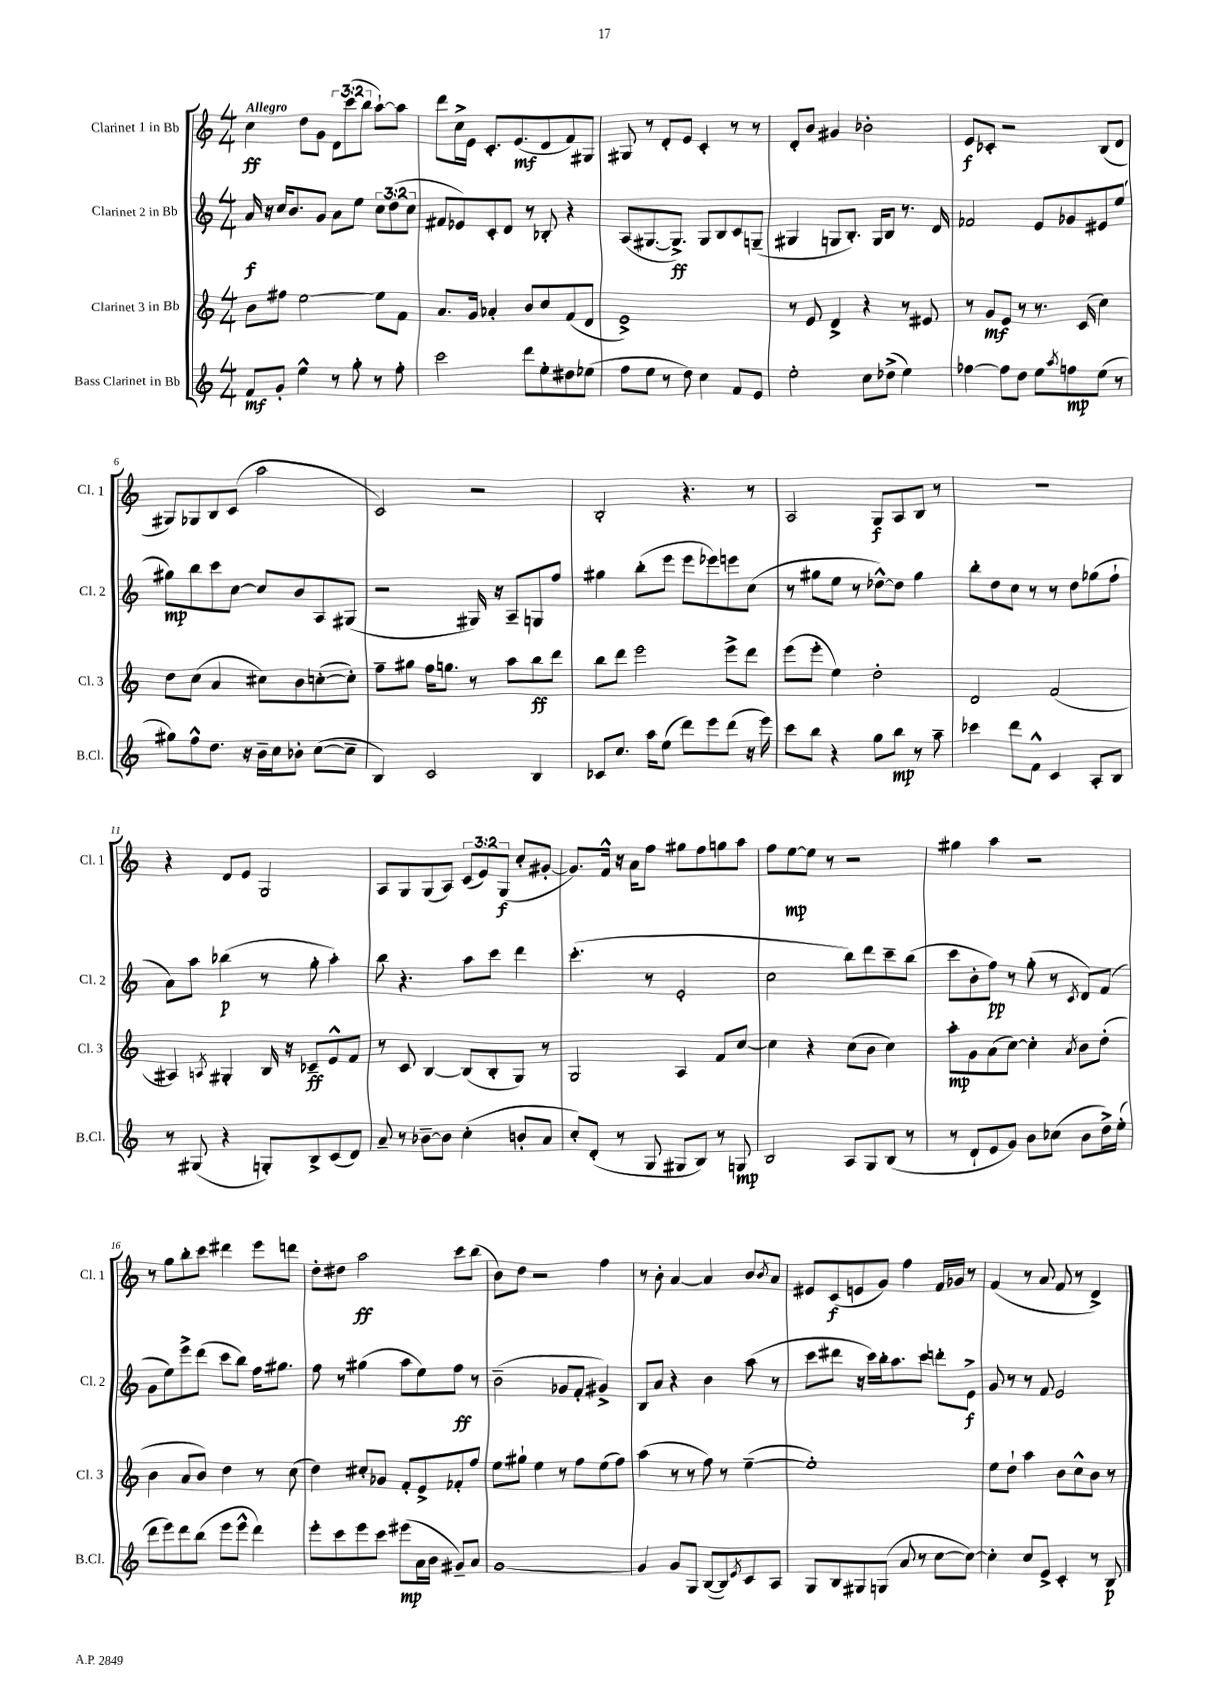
<<
\new StaffGroup <<
\new Staff = "s0" \with { instrumentName = "Clarinet 1 in Bb" shortInstrumentName = "Cl. 1" } {
    \clef treble \key c \major \numericTimeSignature \time 4/4 \override Staff.TupletNumber.text = #tuplet-number::calc-fraction-text \tempo "Allegro"
    c''4\ff d''8 g'8 \tuplet 3/2 { d'8 c'''8( b''8 } a''8~-!) a''8 |
    d'''8 c''16-> e'16 c'8.-. e'8.\mf( d'8 f'8) gis8 |
    gis8 r8 d'8-. e'8 c'4-. r8 r8 |
    d'8-. b'8 gis'4 bes'2-. |
    e'8\f ces'8-. r2 b8( d'8 |
    gis8) ges8 b8 c'8( a''2 |
    c'2) r2 |
    b2-. r4. r8 |
    a2 g8\f a8 b8 r8 |
    R1 |
    r4 d'8 e'8 g2 |
    a8 g8 g8( a8) \tuplet 3/2 { c'8( e'8) g8\f( } c''8-. gis'8~-. |
    gis'8.) f'16-^ r16 a'16 f''8 gis''8 f''8 g''8 a''8 |
    f''8 e''8~\mp e''8 r8 r2 |
    gis''4 a''4 r2 |
    r8 g''8 b''8-. c'''8 dis'''4 e'''8 d'''8 |
    d''8-. dis''8 a''2\ff c'''8 b''8( |
    b'8) d''8 r2 f''4 |
    r8 b'8-. a'4~ a'4 b'8 \acciaccatura { b'8 } a'8 |
    eis'8 c'8\f( e'8 g'8) f''4 f'16 ges'16 r8 |
    f'4( r8 a'8 f'8 r8 d'4->) \bar "|." |
}
\new Staff = "s1" \with { instrumentName = "Clarinet 2 in Bb" shortInstrumentName = "Cl. 2" } {
    \clef treble \key c \major \numericTimeSignature \time 4/4 \override Staff.TupletNumber.text = #tuplet-number::calc-fraction-text
    a'16\f r16 c''16 b'8. g'8 a'8 e''8 \tuplet 3/2 { c''8 d''8( c''8 } |
    fis'8 ees'8) c'8-. d'8 r8 bes8-. r4 |
    a8( gis8.~ gis8.->\ff) gis8 b8 c'8 g8--( |
    gis4 g8 b8.-.) g16 b8 r8. d'16 |
    fes'2 e'8 ges'8 eis'8 e''8( |
    gis''8\mp) b''8 c'''8 c''8~ c''8 b'8 a8 gis8( |
    r2 gis16) r16 a8-- g8 f''8 |
    gis''4 b''8-.( e'''8 e'''8 ees'''8) e'''8 c''8( |
    r8 gis''8 e''8 r8 des''8~-^) des''8 gis''4 |
    b''8-. d''8 c''8 r8 r8 d''8 ges''8( f''8-! |
    a'8) a''8 bes''4\p( r8 g''8-. a''4-.) |
    b''8 r4. a''8 c'''8 d'''4 |
    c'''4.-.( r8 e'2-. |
    c''2 b''8) d'''8 c'''8-- b''8( |
    c'''8 b'8-. f''8\pp) r8 g''8-.( r8 \acciaccatura { c'8 } d'8) f'8( |
    g'8 e''8) e'''8-> d'''8( c'''8 b''8) f''16 gis''8. |
    f''8 r8 gis''4( a''8 e''8) f''8\ff r8 |
    b'2--( ges'8 f'8-. gis'4->) |
    b8 a'8 r4 b'4 a''8( r8 |
    c'''8 dis'''8 r16 c'''16) b''16-. a''8. c'''8 d'''8-. e'8->\f |
    g'8 r8 r8 f'8 e'2 \bar "|." |
}
\new Staff = "s2" \with { instrumentName = "Clarinet 3 in Bb" shortInstrumentName = "Cl. 3" } {
    \clef treble \key c \major \numericTimeSignature \time 4/4
    b'8 fis''8 e''2~ e''8 f'8 |
    a'8. g'16 aes'4-. b'8 c''8 f'8( d'8 |
    e'1->) |
    r8 e'8 d'4-> r4 r8 eis'8 |
    r8 g'8\mf e'8 r8 r8. c'16( c''4) |
    d''8 c''8( a'4 cis''8) b'8 c''8~-.( c''8-.) |
    f''8-- gis''8 f''16 g''8. r8 a''8 b''8\ff d'''8 |
    b''8 d'''8 e'''2 e'''8-> d'''8 |
    e'''8( e'''8-. e''4) d''2-. |
    d'2 f'2( |
    ais4) \acciaccatura { a8 } gis4-. b16 r16 ces'8--\ff e'8-^ f'8 |
    r8 c'8 b4~ b8( b8-. g8) r8 |
    g2 a4 f'8 c''8~ |
    c''4 r4 c''8( b'8 c''4) |
    a''8-.\mp g'8 a'8( c''8~) c''4-. \acciaccatura { a'8 } b'8 d''8-.( |
    b'4 a'8 b'8) d''4 r8 c''8( |
    d''4) cis''8-. ges'8 f'8-. e'8-> fes'8-. f''8 |
    e''8 gis''8-! e''4 r8 f''8 e''8( f''8) |
    a''4( r8 r8 f''8) r8 e''4~--( |
    e''1-.) |
    e''8 d''8-! a''4 b'8 c''8-^ b'8 r8 \bar "|." |
}
\new Staff = "s3" \with { instrumentName = "Bass Clarinet in Bb" shortInstrumentName = "B.Cl." } {
    \clef treble \key c \major \numericTimeSignature \time 4/4
    f'8\mf g'8-. e''4-^ r8 g''8-. r8 f''8-. |
    c'''2 d'''8 e''8-. dis''8 ees''8( |
    f''8 e''8 r8 d''8) c''4 f'8 e'8 |
    e''2-. c''8 des''8->( e''4) |
    fes''4~ fes''8 d''8 e''8 \acciaccatura { a''8 } f''8\mp e''8( r8 |
    gis''8) f''8-^ d''8. r16 b'16-- c''16 bes'8-. c''8~( c''8-- |
    b4) c'2 b4 |
    ces'8 c''8. a''16 e''8( d'''8) e'''8 d'''8( r16 e'''16) |
    c'''8 b''8 r4 g''8 b''8\mp r8 a''8-- |
    ces'''4 d'''8 f'8-^ c'4 a8-. b8 |
    r8 gis8( r4 g8-.) b8-> c'8( d'8) |
    a'8-- r8 bes'8~-- bes'8 c''4-.( b'8-. a'8 |
    c''8-.) d'8-.( r8 g8 gis8 b8) r8 g8\mp |
    b2 a8 g8 b8( r8 |
    r8 d'8-! e'8 g'8) b'8 ces''8( b'8 d''16->) e''16-.( |
    d'''8 e'''8) d'''8 b''8( e'''8 e'''8-^ d'''4) |
    e'''8-. c'''8 e'''8 c'''8 eis'''8\mp( a'16 b'16 gis'8--) a'8 |
    g'1~ |
    g'4 g'8 g8 b8~( b8) \acciaccatura { e'8 } c'8 a8 |
    g8 b8 gis8 g8( a'8 r8 c''8~ c''8~) |
    c''4-. c''8 e'8-> c'4-. r8 b8\p \bar "|." |
}
>>
>>
